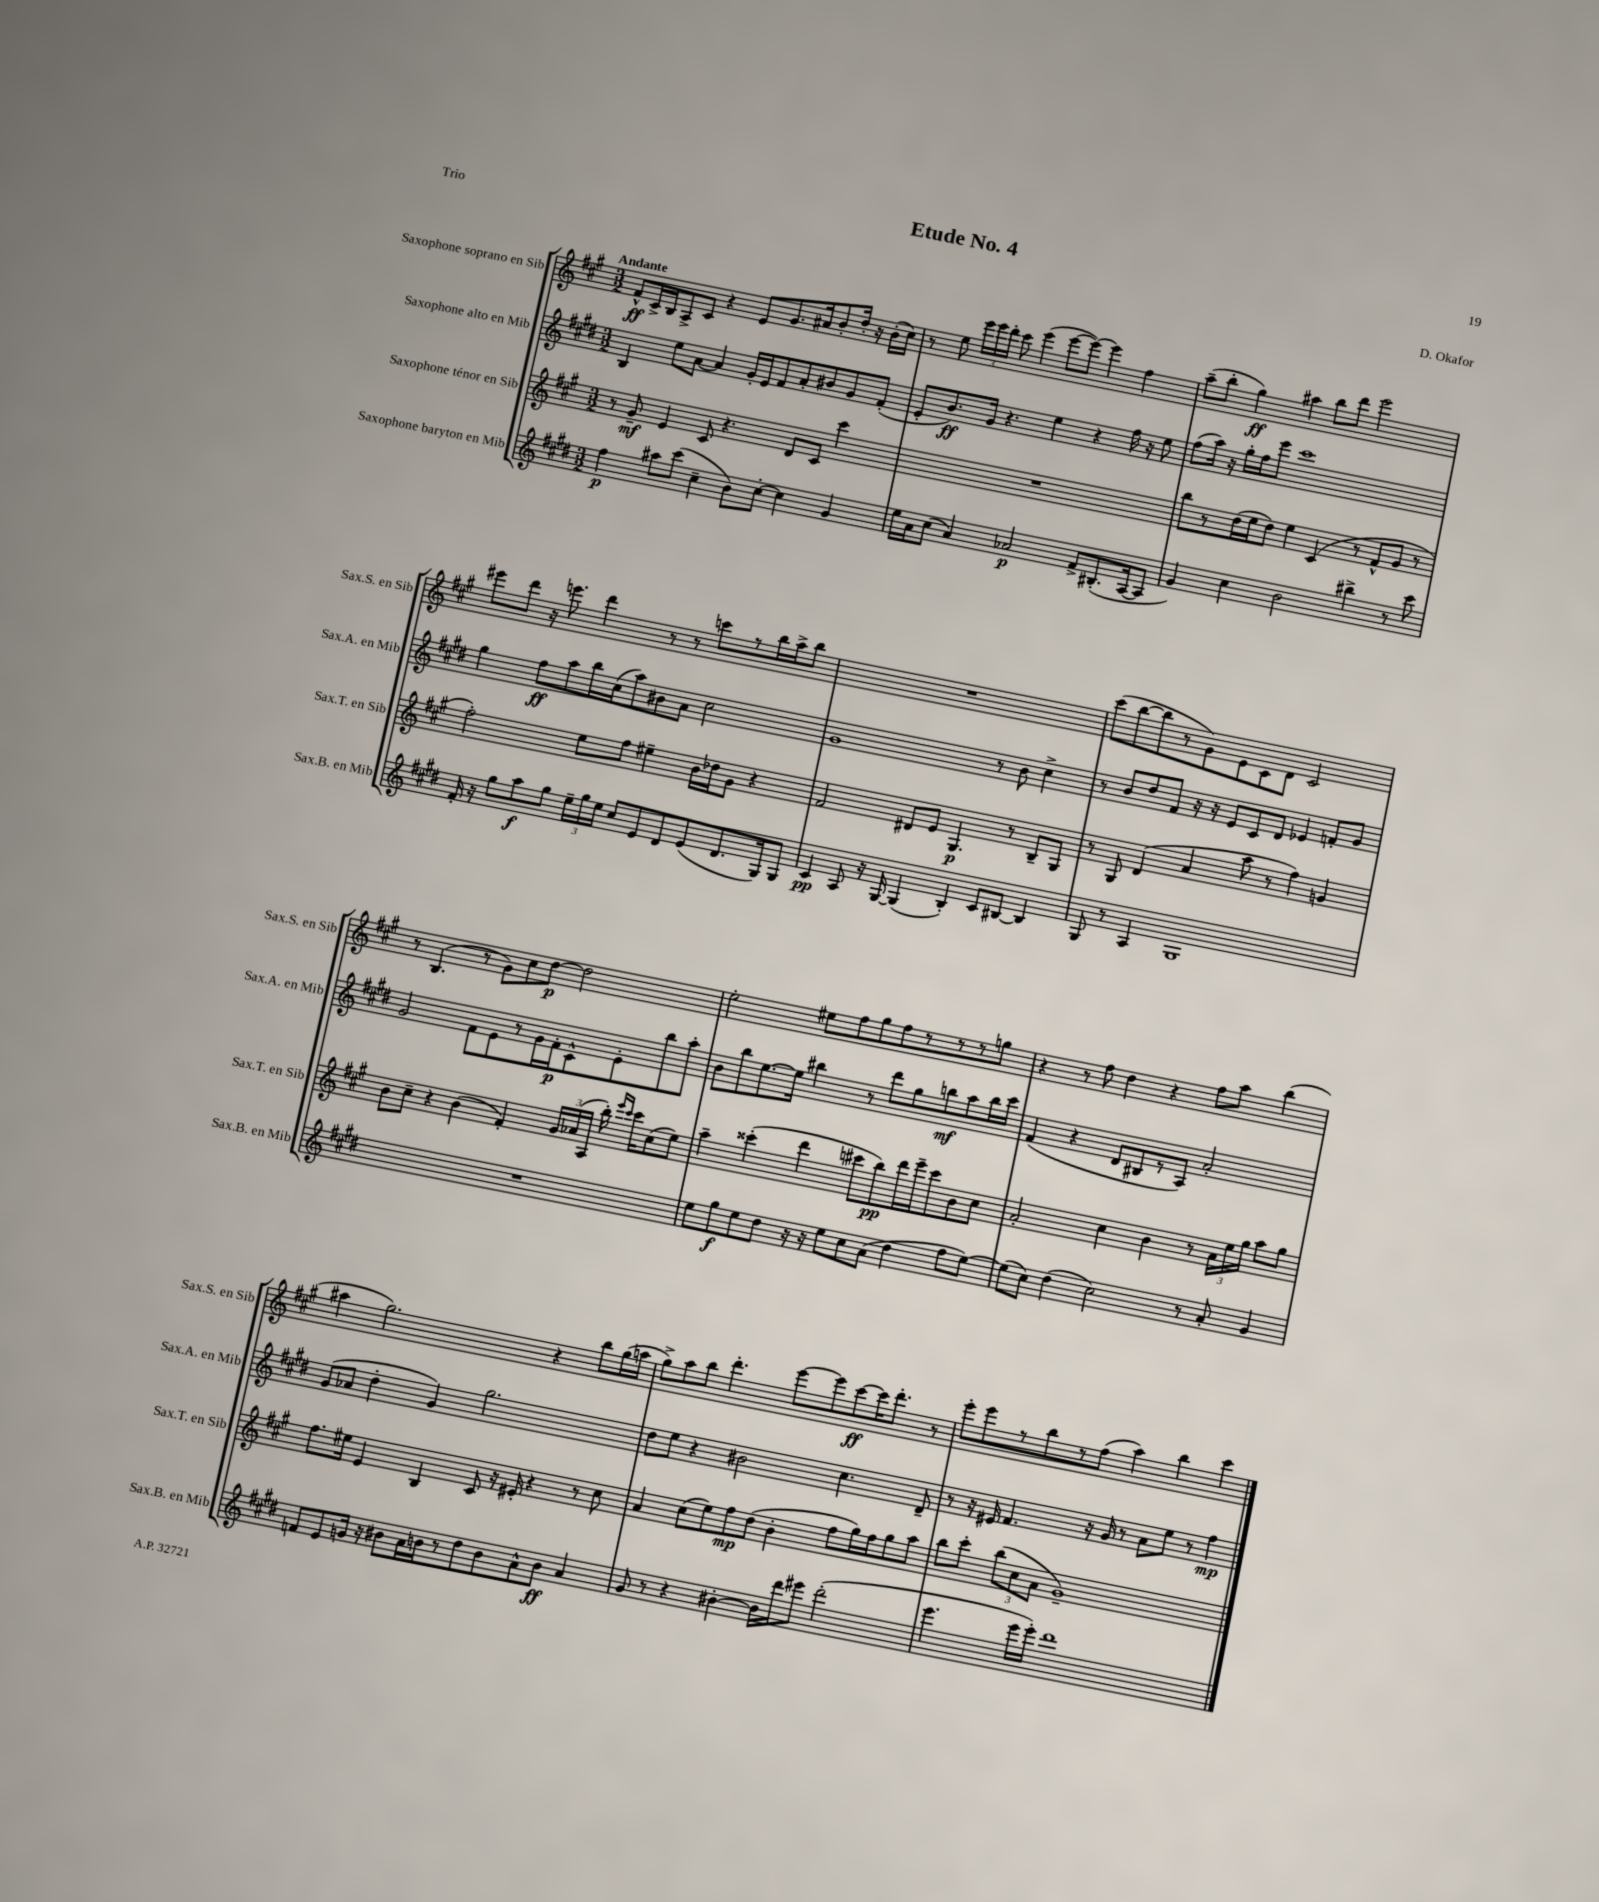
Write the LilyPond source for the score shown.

\header { title = "Etude No. 4" composer = "D. Okafor" piece = "Trio" }
<<
\new StaffGroup <<
\new Staff = "s0" \with { instrumentName = "Saxophone soprano en Sib" shortInstrumentName = "Sax.S. en Sib" } {
    \clef treble \key a \major \numericTimeSignature \time 3/2 \tempo "Andante"
    \autoBeamOff fis'8[-^\ff cis'16-> b16 a8-> cis'8] r4 e'8[ gis'8. ais'16 b'8-. d''16]-. r16 b'16[-.( cis''16]) |
    r8 e''8 \tuplet 3/2 { e'''16[ e'''16 d'''16]-. } cis'''8 e'''4( e'''8[~ e'''8]~) e'''4 fis''4 |
    a''8[--( b''8]-. gis''4\ff) ais''4 b''8[ d'''8] e'''2 |
    eis'''8[ d'''8] r16 e'''8. d'''4 r8 r8 c'''8[ r8 b''16 a''16-> b''8] |
    R1. |
    cis'''8[( b''8~ b''8 r8 gis'8) e'8 cis'8 d'8] cis'2 |
    r8 b4.( r8 gis'8[) cis''8 d''8]~\p d''2 |
    e''2-. eis''8[ fis''8 gis''8 fis''8 r8 r8 r8 g''8] |
    r4 r8 fis''8 d''4 r4 fis''8[ a''8] b''4( |
    ais''4 gis''2.) r4 b''8[ gis''16( a''16] |
    gis''8[->) a''8 b''8] d'''4.-. e'''8[~ e'''8 cis'''8~\ff cis'''16 d'''8.]-. r8 |
    e'''8[-. e'''8 r8 b''8 r8 fis''8]( a''4) b''4 cis'''4 \bar "|." |
}
\new Staff = "s1" \with { instrumentName = "Saxophone alto en Mib" shortInstrumentName = "Sax.A. en Mib" } {
    \clef treble \key e \major \numericTimeSignature \time 3/2
    \autoBeamOff b4 e''8[ a'8]~ a'4 gis'16[-. e'16 fis'8 a'8-. bis'8 gis'8 fis'8]-.( |
    e'8[-. b'8.\ff) gis'16] r4. e''4 r4 fis''16 r16 e''8 |
    fis''8[( a''16]) r16 gis''16[-. fis''16 e'''8] cis'''1 |
    gis''4 fis''8[\ff a''8 b''16 cis''16( a''8) bis'8 a'8] cis''2 |
    gis'1 r8 b'8 cis''4-> |
    r8 b'8[ dis''8 fis'8] r16 r16 e'8[ cis'8 dis'8] ees'4 f'8[-. gis'8] |
    gis'2 fis'8[ e'8 r8 gis'16 fis'16-.\p cis'8-^ e'8-. b''8 a''8]-. |
    b'8[ b''8 e''8.~ e''16] bis''4 r8 dis'''8[ gis''8 b''8\mf a''8 b''16 cis'''16] |
    fis'4( r4 dis'8[ bis8 r8 a8]) a'2-. |
    gis'8[( aes'8] dis''4-. gis'4) gis''2. |
    dis''8[ e''8] r4 bis'2 cis''4. dis'8-- |
    r8 r16 eis'16 fis'4. r16 gis'16 r8 a'8[ e''8] r8 fis''4\mp \bar "|." |
}
\new Staff = "s2" \with { instrumentName = "Saxophone ténor en Sib" shortInstrumentName = "Sax.T. en Sib" } {
    \clef treble \key a \major \numericTimeSignature \time 3/2
    \autoBeamOff r8 gis'8--\mf e'4 cis'8 r4. d'8[ cis'8] cis'''4 |
    R1. |
    b''8[ r8 d''16( e''16 d''8]) e''4 cis'4( r8 fis'8[-^ gis'8] r8 |
    fis''2-.) e''8[ fis''8] eis''4-- b'16[ des''16 gis'8] r4 |
    fis'2 dis'8[ e'8] gis4.\p r8 b8[-- gis8] |
    r8 gis8 d'4( a'4 a''8 r8 fis''4) g'4 |
    b'8[ cis''8]-- r4 b'4( fis'4-.) \tuplet 3/2 { gis'16[ aes'16( a16] } b''16-.) \grace { e'''16[ cis'''16] } cis'''16[ cis''8( e''8]) |
    a''4-- cisis'''4-.( d'''4 cis'''8[ b''8\pp) d'''16 e'''16-- cis'''8 b'8 cis''8] |
    a'2-. cis''4 b'4 r8 \tuplet 3/2 { a'16[ e''16 gis''16] } a''8[ gis''8] |
    fis''8.[ eis''16] e'4 b4 cis'8 r16 eis'16-. r4 r8 cis''8 |
    a'4 cis''8[( e''8) fis''8\mp d''8]( b'4-. fis''8[ gis''16) fis''16 gis''8 a''8] |
    b''8[ cis'''8]-. \tuplet 3/2 { b''8[( cis''8 a'8] } gis'1--) \bar "|." |
}
\new Staff = "s3" \with { instrumentName = "Saxophone baryton en Mib" shortInstrumentName = "Sax.B. en Mib" } {
    \clef treble \key e \major \numericTimeSignature \time 3/2
    \autoBeamOff fis''4\p ais''8[ cis'''8]( cis''4-- b'8[) cis''8]~-. cis''4 gis'4 |
    e''16[ a'16 cis''8]( a'4) aes'2\p fis'8[-> bis8.-.( a16~ a8] |
    gis'4) cis''4 b'2 bis''4-> r8 cis'''8 |
    fis'16-. r16 gis''8[ a''8\f gis''8] \tuplet 3/2 { e''16[-- gis''16 e''16] } cis''8[ e'8 dis'8 e'8( dis'8. gis16) gis8] |
    cis'4\pp a8 r16 gis16~ gis4( b4-.) cis'8[ bis8]~ bis4 |
    gis8 r8 a4 gis1 |
    R1. |
    e''8[ gis''8\f e''8 dis''8] r16 r16 e''8[ cis''8 a'8]( dis''4 fis''8[ e''8]~) |
    e''8[( cis''8]) dis''4( cis''2) r8 a'8-. gis'4 |
    f'8[ e'8 g'16] r16 bis'8[ a'16 b'16 r8 dis''8 b'8 a'8-^ b'8]\ff a'4 |
    gis'8 r8 r4 bis'4~-. bis'16[ dis'''16 eis'''8] dis'''2-.( |
    e'''4. e'''16[ e'''16]-.) dis'''1 \bar "|." |
}
>>
>>
\layout { \context { \Score \remove "Bar_number_engraver" } }
